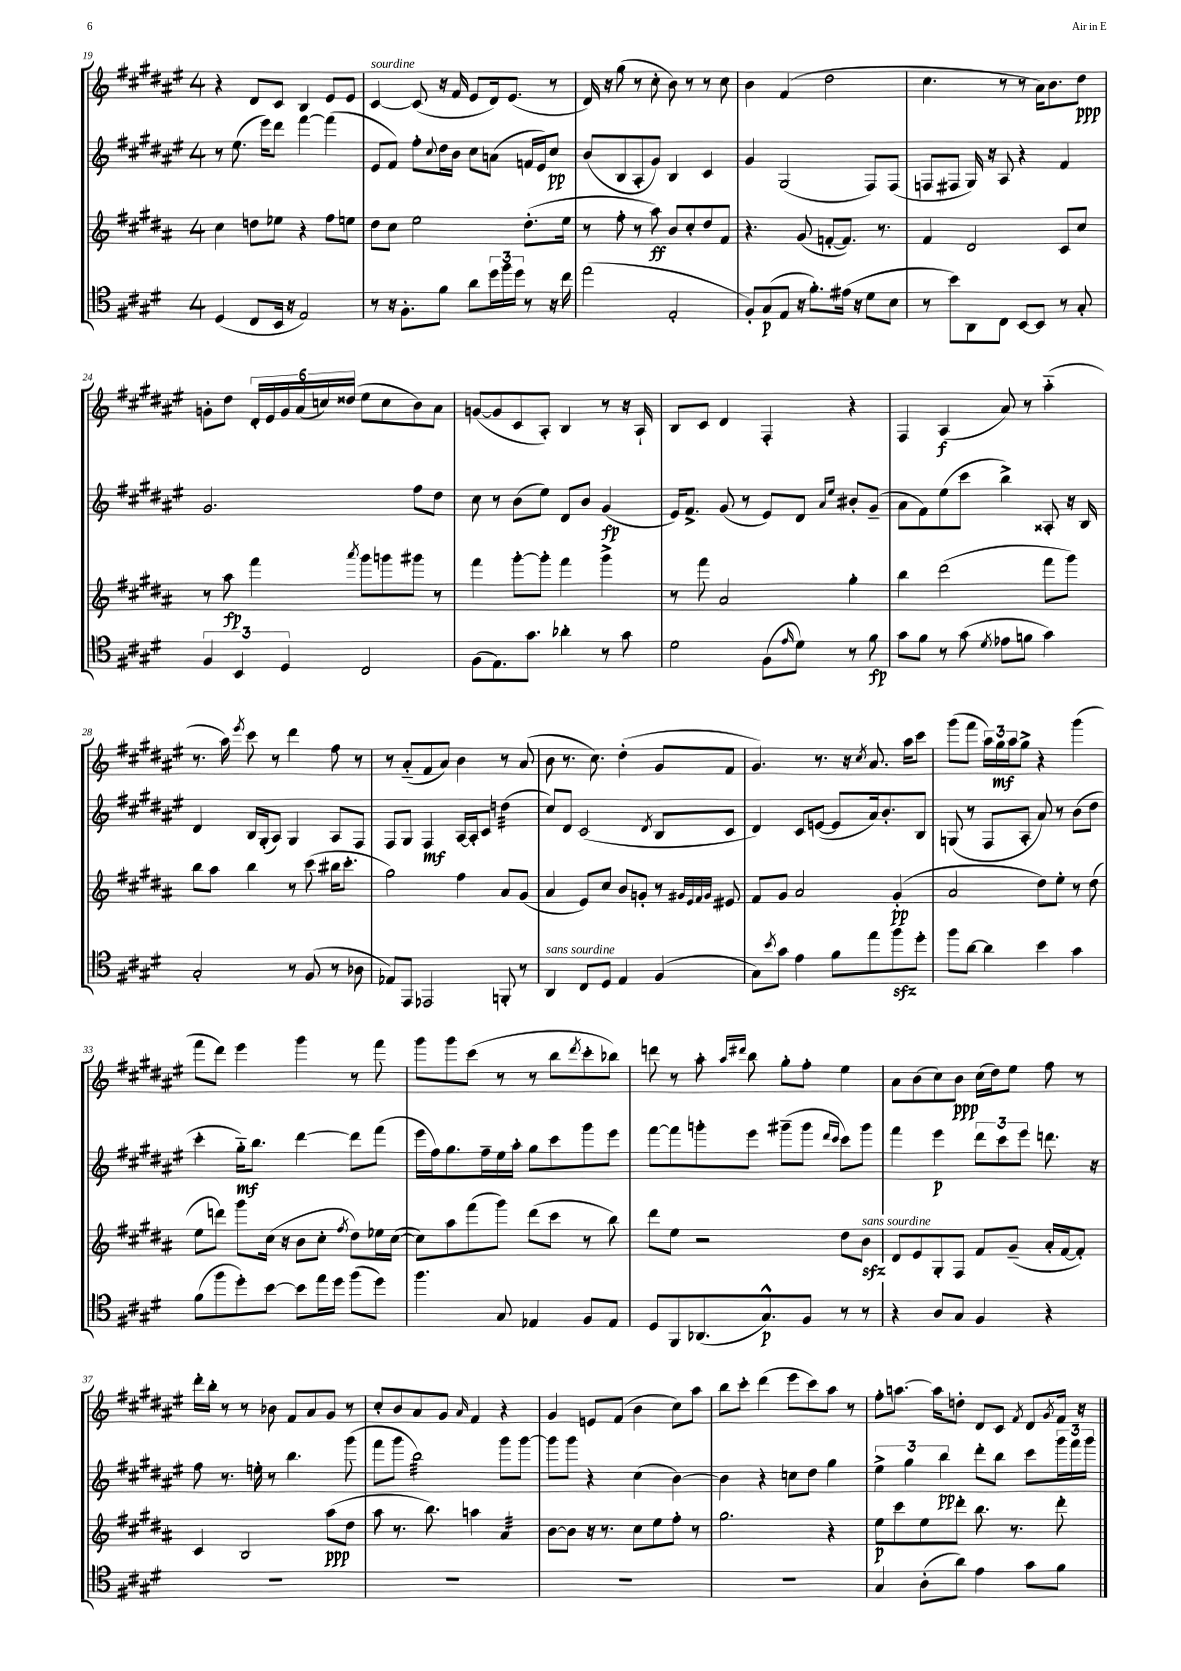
<<
\new StaffGroup <<
\new Staff = "s0" {
    \clef treble \key fis \major \once \override Staff.TimeSignature.style = #'single-digit \time 4/4
    r4 dis'8 cis'8 b4 eis'8 eis'8 |
    cis'4~^\markup { \italic "sourdine" } cis'8( r16 fis'16 eis'8 dis'16) eis'8.( r8 |
    dis'16) r16 gis''8( r8 cis''8-. b'8) r8 r8 cis''8 |
    b'4 fis'4( dis''2 |
    cis''4. r8 r8 ais'16) b'8. dis''8\ppp |
    g'8-. dis''8 \tuplet 6/4 { dis'16-. eis'16 g'16 ais'16( c''16) disis''16( } eis''8 c''8 b'8) ais'8 |
    g'8~( g'8 cis'8 ais8-.) b4 r8 r16 ais16-! |
    b8 cis'8 dis'4 fis4-. r4 |
    fis4 ais4\f( ais'8) r8 ais''4-_( |
    r8. ais''16) \acciaccatura { eis'''8 } cis'''8 r8 dis'''4 fis''8 r8 |
    r8 ais'8-_( fis'8 ais'8) b'4 r8 ais'8( |
    b'8 r8. cis''8.) dis''4-.( gis'8 fis'8 |
    gis'4.) r8. r16 \acciaccatura { cis''8 } ais'8. ais''16 cis'''8 |
    gis'''8( fis'''8 \tuplet 3/2 { ais''16) gis''16\mf ais''16 } gis''8-> r4 gis'''4( |
    fis'''8 dis'''8) eis'''4 gis'''4 r8 fis'''8 |
    gis'''8 gis'''8 cis'''8( r8 r8 b''8 \acciaccatura { dis'''8 } cis'''8-. bes''8) |
    d'''8 r8 ais''8-. \grace { ais''16 dis'''16 } b''8 gis''8-. fis''8-. eis''4 |
    ais'8 b'8( cis''8) b'8\ppp cis''16( dis''16) eis''8 fis''8 r8 |
    dis'''16-. b''16-. r8 r8 bes'8 fis'8 ais'8 gis'8 r8 |
    cis''8-. b'8 ais'8 gis'8 \grace { ais'16 } fis'4 r4 |
    gis'4 e'8 fis'8( b'4 cis''8) ais''8 |
    b''8 cis'''8-. dis'''4( eis'''8 cis'''8) ais''8 r8 |
    fis''8-. a''8.~ a''16 d''8-. dis'8 cis'8 \acciaccatura { fis'8 } dis'8 \acciaccatura { gis'8 } fis'16 r16 \bar "|." |
}
\new Staff = "s1" {
    \clef treble \key fis \major \once \override Staff.TimeSignature.style = #'single-digit \time 4/4
    r8 eis''8.( eis'''16) dis'''8 fis'''4~ fis'''4( |
    eis'8 fis'8) fis''8-. \appoggiatura { cis''8 } dis''16 b'16 cis''8 a'8( f'16 eis'16) cis''8\pp |
    b'8( b8 ais8-. gis'8) b4 cis'4 |
    gis'4 gis2( fis8) fis8( |
    f8 fis8 gis16) r16 ais8 r4 fis'4 |
    gis'2. fis''8 dis''8 |
    cis''8 r8 b'8( eis''8) dis'8 b'8 gis'4\fp( |
    eis'16) fis'8.-> gis'8( r8 eis'8) dis'8 \grace { ais'16 eis''16 } bis'8-. gis'8--( |
    ais'8 fis'8) eis''8( cis'''8 b''4->) aisis8-. r16 b16 |
    dis'4 b16 gis16-.( ais8) gis4 ais8 fis8 |
    fis8 gis8 fis4\mf ais16~ ais16-. cis'8 d''4:32( |
    cis''8) dis'8 cis'2( \acciaccatura { dis'8 } b8 cis'8 |
    dis'4) cis'8 e'8~( e'8 ais'16) b'8.-. b8 |
    g8( r8 fis8 ais8-. ais'8) r8 b'8( dis''8 |
    cis'''4-. gis''16-_\mf) b''8. dis'''4~ dis'''8 fis'''8( |
    eis'''16 fis''16) gis''8. fis''16-- eis''16 ais''16-. gis''8 cis'''8 gis'''8 eis'''8 |
    fis'''8~ fis'''8 g'''8-. eis'''8 gis'''8--( gis'''8 \grace { dis'''16 cis'''16 } cis'''8) gis'''8 |
    fis'''4 eis'''4\p \tuplet 3/2 { dis'''8 cis'''8 eis'''8 } d'''8. r16 |
    fis''8 r8. e''16-. r8 b''4. gis'''8( |
    fis'''8 gis'''8 b''2:32) gis'''8 gis'''8~ |
    gis'''8 gis'''8 r4 cis''4( b'4~) |
    b'4 r4 c''8 dis''8 gis''4 |
    \tuplet 3/2 { eis''4-> gis''4 b''4\pp } dis'''8-. b''8 cis'''8 \tuplet 3/2 { gis'''16 fis'''16 gis'''16 } \bar "|." |
}
\new Staff = "s2" {
    \clef treble \key b \major \once \override Staff.TimeSignature.style = #'single-digit \time 4/4
    cis''4 d''8 ees''8 r4 fis''8 e''8 |
    dis''8 cis''8 e''2 dis''8.-.( e''16 |
    r8 fis''8-. r8 ais''8\ff) b'8 cis''8-. dis''8 fis'8 |
    r4. gis'8( f'8~-. f'8.) r8. |
    fis'4 dis'2 cis'8 cis''8 |
    r8 ais''8\fp fis'''4 \acciaccatura { ais'''8 } gis'''8 g'''8 gis'''8 r8 |
    fis'''4 gis'''8~-. gis'''8-. fis'''4 gis'''4-> |
    r8 fis'''8 ais'2 gis''4-. |
    b''4 dis'''2( fis'''8 gis'''8) |
    b''8 ais''8 b''4 r8 cis'''8( bis''16 cis'''8.-. |
    gis''2) fis''4 ais'8 gis'8( |
    ais'4 e'8) cis''8 b'8 g'8-. r8 \grace { gis'32 e'32 fis'32 gis'32 } eis'8 |
    fis'8 gis'8 ais'2 gis'4-.\pp( |
    ais'2 dis''8) e''8-. r8 dis''8( |
    e''8 d'''8) gis'''8 cis''16( r16 b'8 cis''8-. \acciaccatura { fis''8 } dis''8) ees''16 cis''16~( |
    cis''8) ais''8 fis'''8( gis'''8) dis'''8( cis'''8 r8 b''8) |
    dis'''8 e''8 r2 dis''8 b'8\sfz^\markup { \italic "sans sourdine" } |
    dis'8 e'8 gis8-. fis8 fis'8 gis'8--( ais'16-. fis'16~ fis'8-.) |
    cis'4 b2 ais''8\ppp( dis''8 |
    ais''8 r8. b''8.) a''4 ais'4:32 |
    b'8~ b'8 r16 r8. cis''8 e''8 fis''8-. r8 |
    gis''2. r4 |
    e''8\p cis'''8 e''8 dis'''8-. b''8. r8. dis'''8-. \bar "|." |
}
\new Staff = "s3" {
    \clef tenor \key e \major \once \override Staff.TimeSignature.style = #'single-digit \time 4/4
    dis4( cis8 b,16 r16 e2) |
    r8 r16 fis8.-. fis'8 a'8 \tuplet 3/2 { dis''16 fis''16 dis''16 } r8 r16 cis''16 |
    e''2( e2-. |
    fis8-.) gis8\p( e8 r16 fis'8.-.) eis'16( r16 dis'8 b8 |
    r8 b'8) a,8 cis8 b,8~ b,8 r8 gis8-. |
    \tuplet 3/2 { fis4 b,4 dis4 } cis2 |
    fis8( e8.) gis'8. aes'4-. r8 gis'8 |
    dis'2 fis8( \grace { e'16 } dis'8) r8 fis'8\fp |
    gis'8 fis'8 r8 gis'8( \acciaccatura { dis'8 } ees'8 f'8 gis'4) |
    gis2-. r8 fis8( r8 aes8 |
    ees8) e,8 ees,2 f,8-. r8 |
    a,4^\markup { \italic "sans sourdine" } cis8 dis8 e4 fis4( |
    gis8) \acciaccatura { b'8 } gis'8 e'4 fis'8 e''8 fis''8\sfz dis''8-. |
    fis''8 a'8~ a'4 b'4 gis'4 |
    fis'8( fis''8 dis''8-.) b'8~ b'8 e''16 dis''16 fis''8( dis''8) |
    fis''4. gis8 ees4 fis8 ees8 |
    dis8 fis,8 aes,8.( gis8.-^\p) fis8 r8 r8 |
    r4 a8 gis8 fis4 r4 |
    R1 |
    R1 |
    R1 |
    R1 |
    gis4 a8-.( a'8) e'4 gis'8 fis'8 \bar "|." |
}
>>
>>
\layout { \context { \Score currentBarNumber = #19 } }
